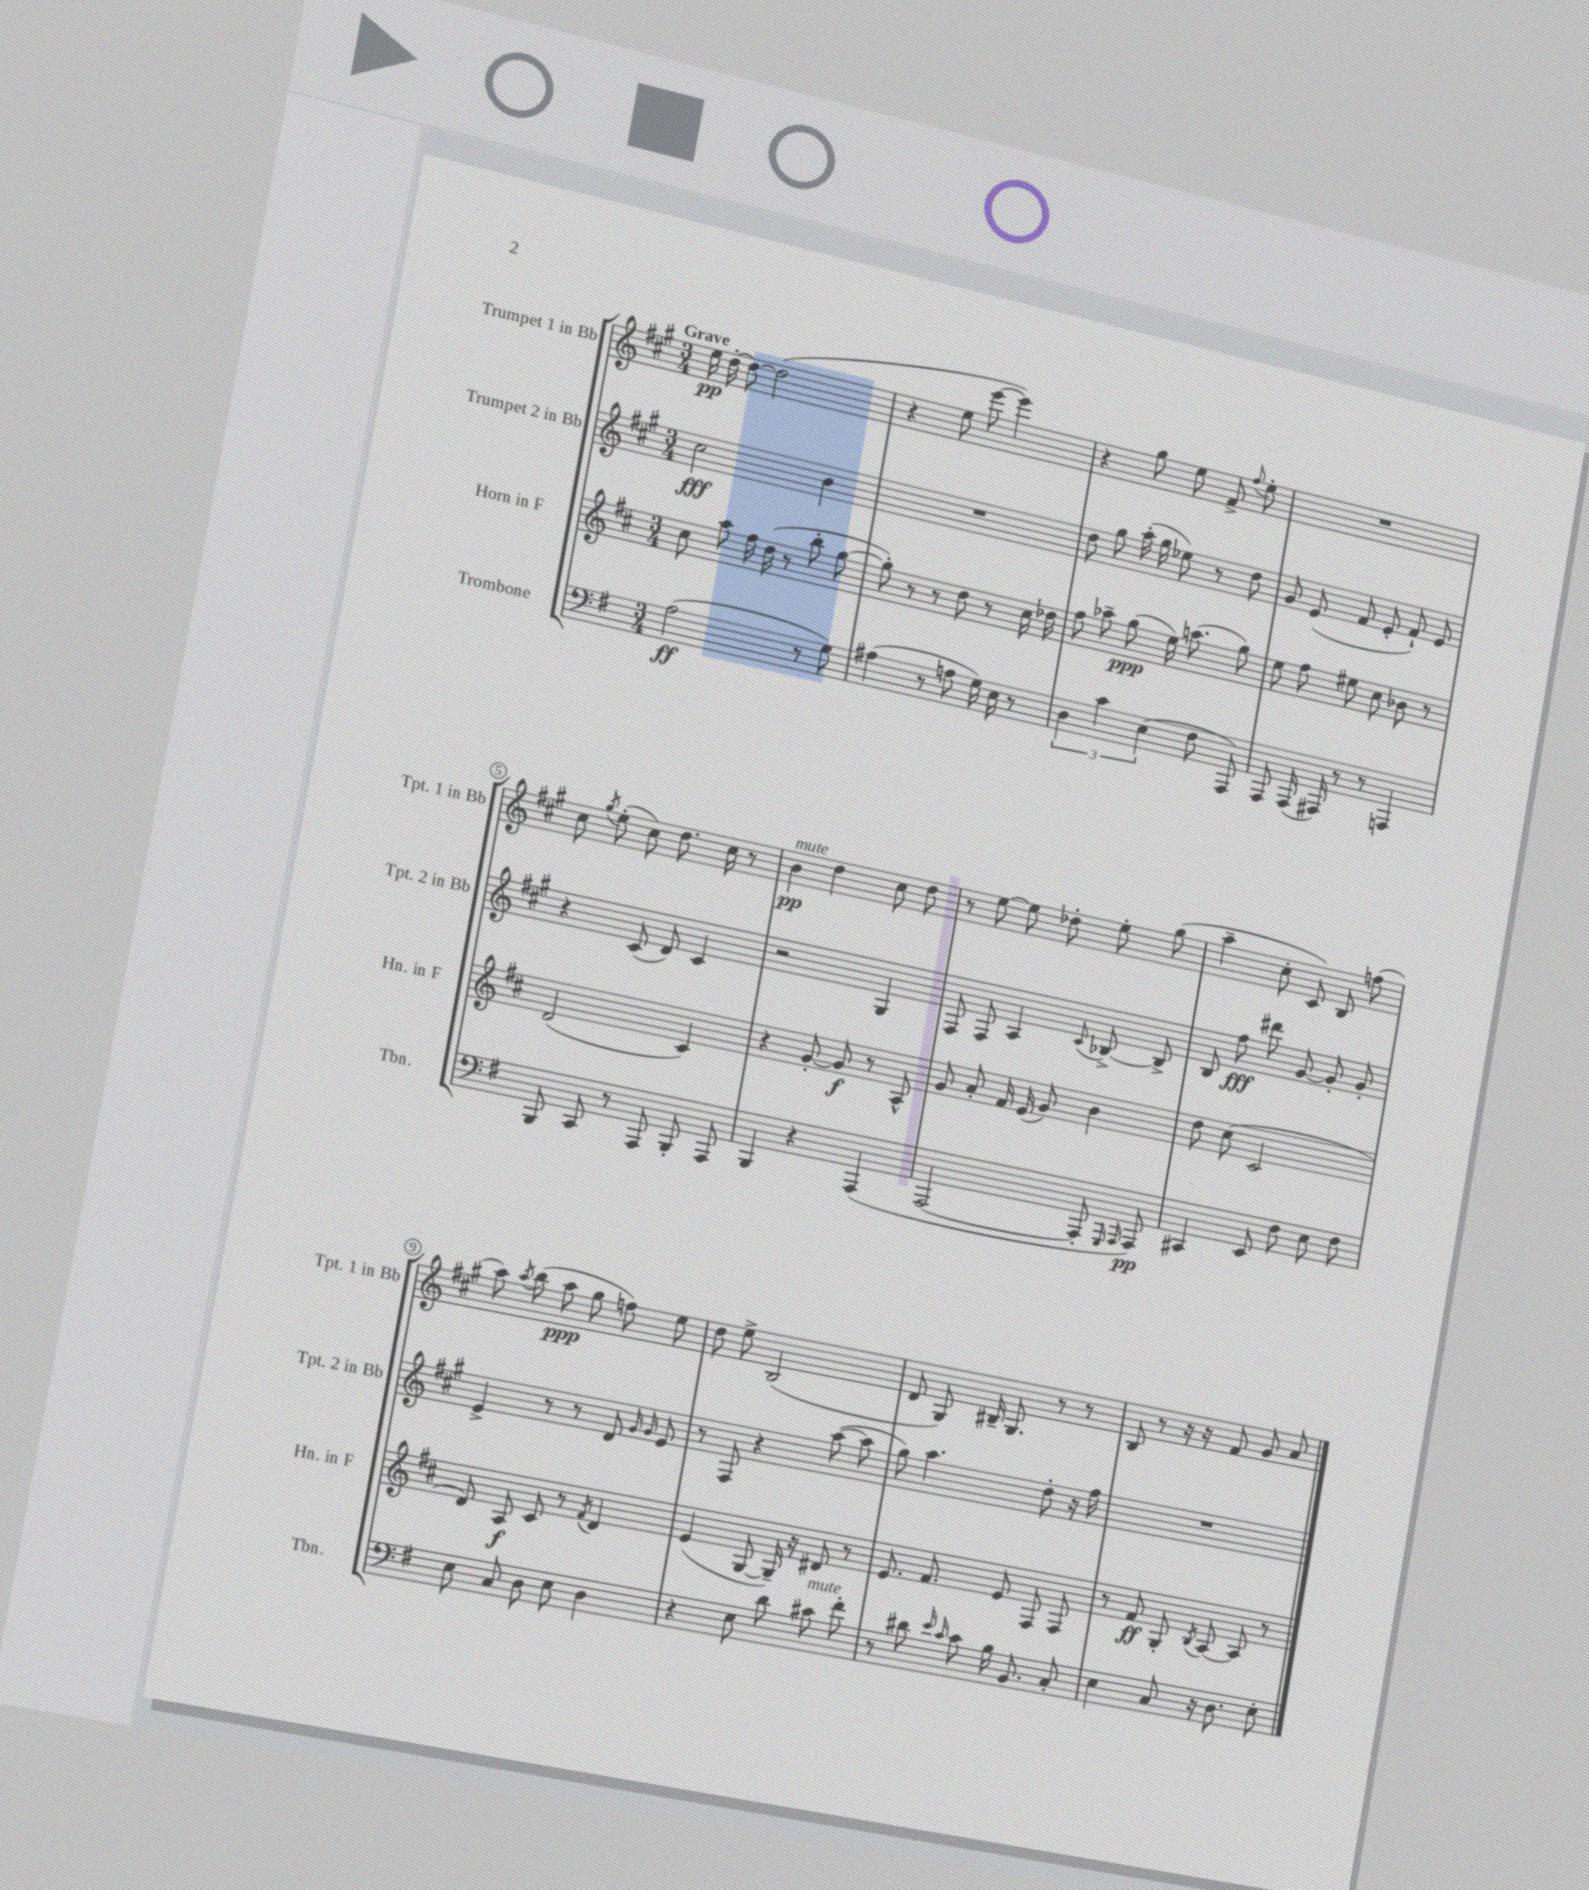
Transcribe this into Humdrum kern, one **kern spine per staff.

**kern	**kern	**kern	**kern
*staff4	*staff3	*staff2	*staff1
*clefF4	*clefG2	*clefG2	*clefG2
*k[f#]	*k[f#c#]	*k[f#c#g#]	*k[f#c#g#]
*M3/4	*M3/4	*M3/4	*M3/4
(2A\	8cc#\	2cc#\	16ee\
.	.	.	[16dd'\
.	8aa\	.	8dd\_
.	16ff#\	.	(2dd\]
.	(16dd\	.	.
.	8r	.	.
8r	8bb'\	4b\	.
8G\)	[8gg\	.	.
=	=	=	=
(4A#\	8gg'\])	2.r	4r
.	8r	.	.
8r	8r	.	8ee\
8A\	8dd\	.	[8eee\
16G\)	8r	.	4eee\])
16E\	.	.	.
8r	16cc#\	.	.
.	16dd-\	.	.
=	=	=	=
6D\	8ff#\	8dd\	4r
.	8aa-~\	8gg#\	.
6c\	.	.	.
.	(8gg\	(16aa'\	8gg#\
.	.	16gg#\	.
(6E\	.	.	.
.	16ee\)	8ee-\)	8ee\
.	(8.aa\	.	.
8F#\	.	8r	8f#^/
.	.	.	8qqff#/
8AAA/)	8gg\)	8dd\	8ee'\
=	=	=	=
8AAA/	8ee\	8g#/	2.r
(16AAA/	8ff#\	(8e/	.
16AAA#/)	.	.	.
8r	8ee#\	8f#/	.
8r	8cc#\	8e'/	.
4AAA/	8b-\	8f#`/)	.
.	8r	8e/	.
=	=	=	=
8BBB/	(2d/	4r	8cc#\
.	.	.	8qgg#/
8CC/	.	.	(8ee'\
8r	.	(8c#/	8cc#\)
8AAA/	.	8d/)	8.dd\
8BBB'/	4c#/)	4c#/	.
.	.	.	16cc#\
8AAA/	.	.	8r
=	=	=	=
4BBB/	4r	2r	4b\
4r	[8g'/	.	4dd\
.	8g/]	.	.
(4AAA/	8r	4G#/	8cc#\
.	8A^^/	.	8dd\
=	=	=	=
[2AAA/	8g/	8F#/	8r
.	8a'/	8F#/	[8ee\
.	16f#/	4A/	8ee\]
.	(16e/	.	.
.	8g/)	.	8dd-'\
.	.	8qqc#/	.
8AAA'/]	4b\	[8B-^/	8ee'\
16qqGGG/	.	.	.
16qqAAA/	.	.	.
8AAA/)	.	8B-^/]	(8gg#\
=	=	=	=
4CC#/	8dd\	8B/	4aa~\
.	(8cc#\	8ff#\	.
8EE/	2c#/	8ddd#\	8cc#'\
8F#\	.	[8g#/	8c#/)
8E\	.	8g#'/]	8B/
8F#\	.	8g#'/	(8ff\
=	=	=	=
8E\	8d/)	4e^/	8aa\)
.	.	.	8qaa/
8C/	8A/	.	(8bb\
8D\	8c#/	8r	8aa\
8E\	8r	8r	8gg#\
.	8qf#/	.	.
4D\	4d/	8d/	8ff\)
.	.	16qqg#/	.
.	.	16qqg#/	.
.	.	8e/	8ee\
=	=	=	=
4r	(4e/	8r	8dd\
.	.	8F#/	8ee^\
8E\	[8G/	4r	(2B/
8d\	16G~/])	.	.
.	16r	.	.
8c#\	8d#/	([8aa\	.
8f#'\	8r	8aa\]	.
=	=	=	=
8r	8.e/	8gg#\)	8d/
8d#\	.	4.aa\	8G#/)
.	8.f#/	.	.
16qqe/	.	.	.
16qqc/	.	.	.
8c\	.	.	16B#~/
.	.	.	8.G#/
16B\	8e/	.	.
8.BB/	.	.	.
.	8F#/	8dd'\	8r
8C'/	8F#/	16r	8r
.	.	16ff#\	.
=	=	=	=
4E\	8r	2.r	8B/
.	8f#/	.	8r
8C/	8G'/	.	16r
.	.	.	16r
.	8qB/	.	.
16r	[8A/	.	8f#/
8.D\	.	.	.
.	8A/]	.	8g#/
8E'\	8r	.	8a/
==	==	==	==
*-	*-	*-	*-
